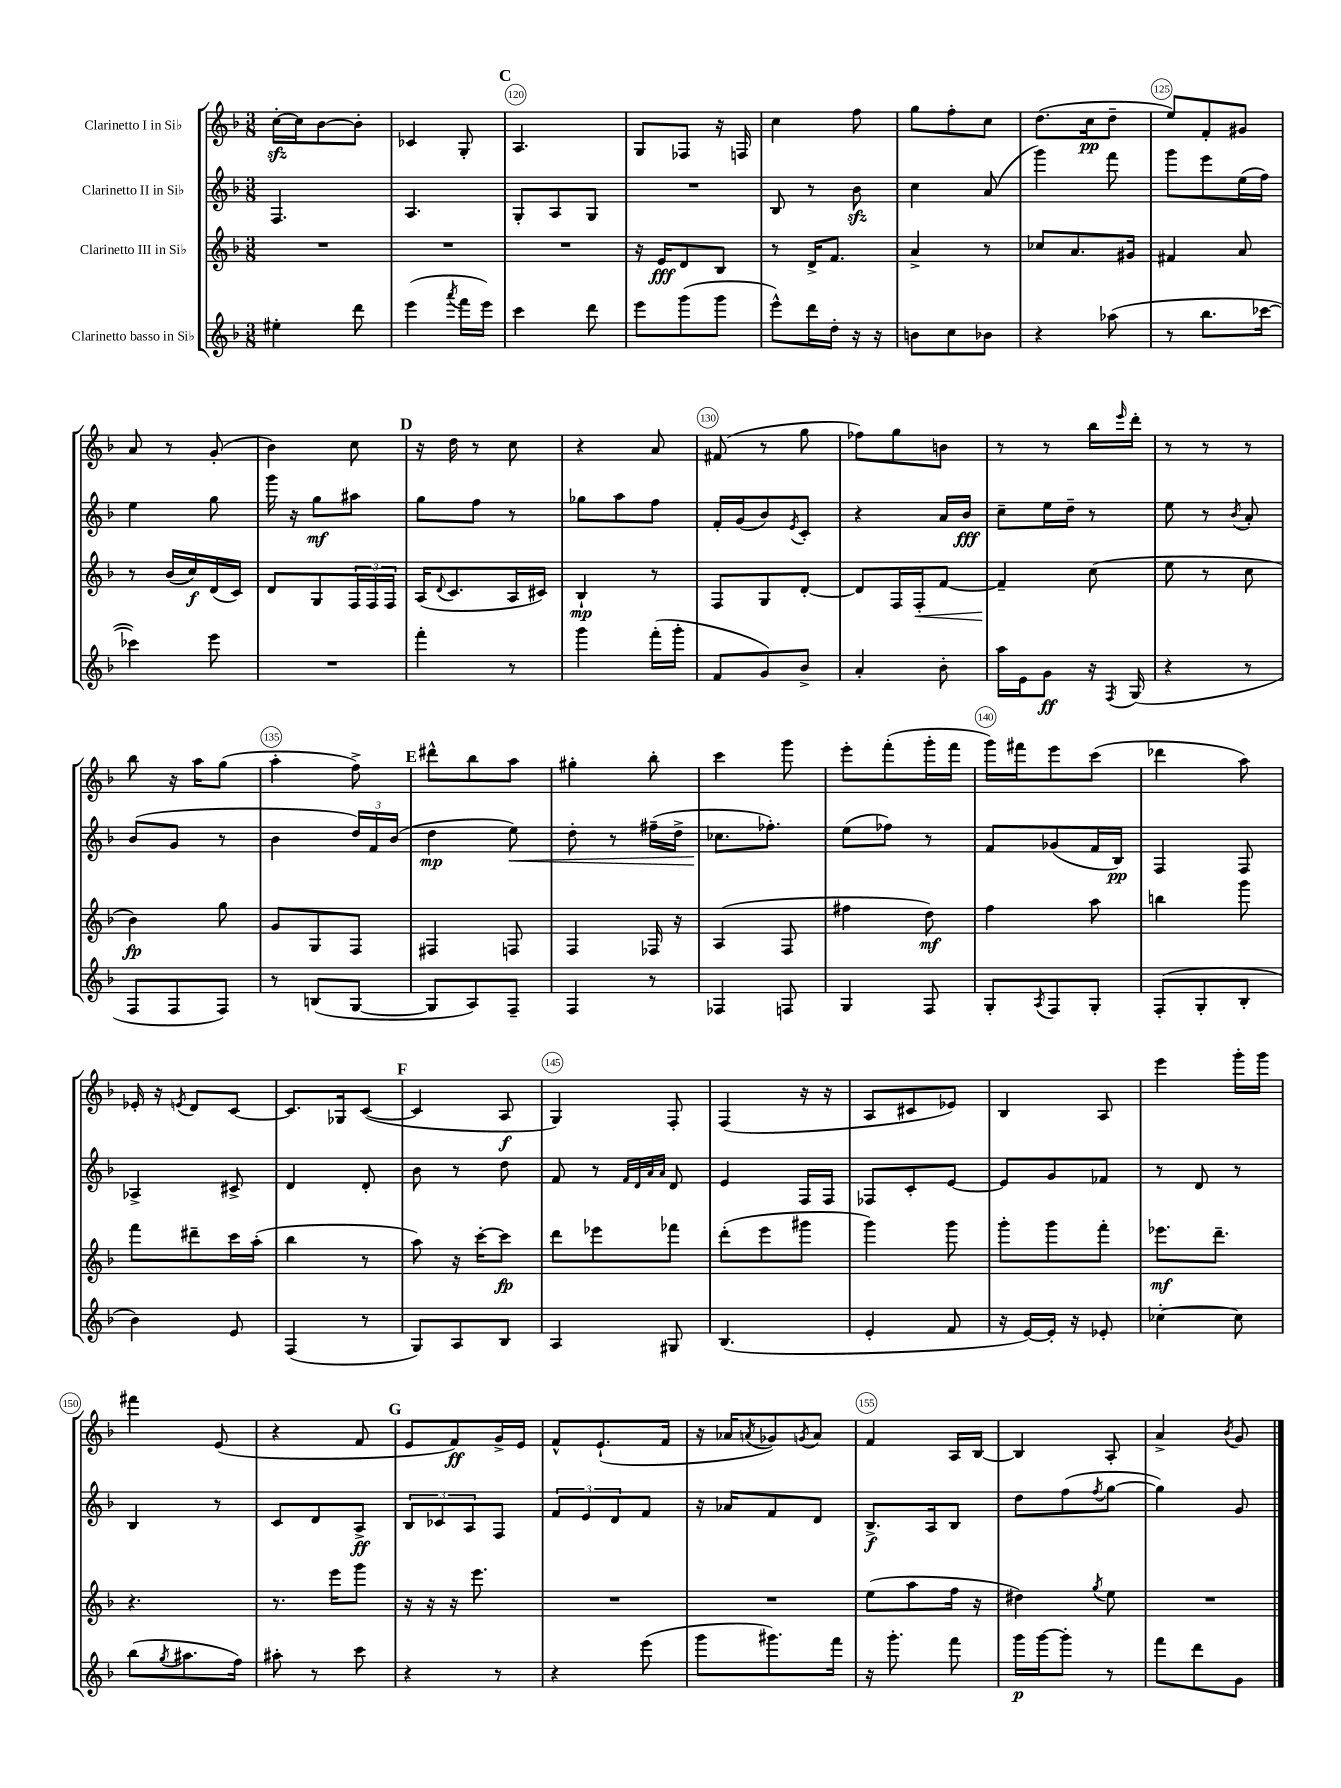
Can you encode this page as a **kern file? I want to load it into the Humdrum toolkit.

**kern	**dynam	**kern	**dynam	**kern	**dynam	**kern	**dynam
*part4	*part4	*part3	*part3	*part2	*part2	*part1	*part1
*staff4	*staff4	*staff3	*staff3	*staff2	*staff2	*staff1	*staff1
*I"Clarinetto basso in Si♭	*	*I"Clarinetto III in Si♭	*	*I"Clarinetto II in Si♭	*	*I"Clarinetto I in Si♭	*
*clefG2	*	*clefG2	*	*clefG2	*	*clefG2	*
*k[b-]	*	*k[b-]	*	*k[b-]	*	*k[b-]	*
*M3/8	*	*M3/8	*	*M3/8	*	*M3/8	*
=118	=118	=118	=118	=118	=118	=118	=118
4ee#X'\	.	4.r	.	4.F/	.	[16cczz'\LL	.
.	.	.	.	.	.	16cc\J]	.
.	.	.	.	.	.	[8b-\	.
8ddd\	.	.	.	.	.	8b-'\J]	.
=119	=119	=119	=119	=119	=119	=119	=119
(4eee\	.	4.r	.	4.A/	.	4c-X/	.
8qaaa/	.	.	.	.	.	.	.
16fff\LL	.	.	.	.	.	8G'/	.
16eee\JJ)	.	.	.	.	.	.	.
!!LO:REH:place=s1:t=C
=120	=120	=120	=120	=120	=120	=120	=120
4ccc\	.	4.r	.	8G'/L	.	4.A/	.
.	.	.	.	8A/	.	.	.
8ddd\	.	.	.	8G/J	.	.	.
=121	=121	=121	=121	=121	=121	=121	=121
8eee\L	.	16r	.	4.r	.	8G/L	.
.	.	16e/KL	fff	.	.	.	.
(8ggg\	.	8d/	.	.	.	8F-X/J	.
8ggg\J	.	8B-/J	.	.	.	16r	.
.	.	.	.	.	.	16Fn/	.
=122	=122	=122	=122	=122	=122	=122	=122
8eee^^\L)	.	8r	.	8B-/	.	4cc\	.
16ddd\L	.	16d^/KL	.	8r	.	.	.
16dd'\JJ	.	8.f/J	.	.	.	.	.
16r	.	.	.	8b-zz\	.	8ff\	.
16r	.	.	.	.	.	.	.
=123	=123	=123	=123	=123	=123	=123	=123
8bn\L	.	4a^/	.	4cc\	.	8gg\L	.
8cc\	.	.	.	.	.	8ff'\	.
8b-X\J	.	8r	.	(8a/	.	8cc\J	.
=124	=124	=124	=124	=124	=124	=124	=124
4r	.	8cc-X/L	.	4ggg\)	.	(8.dd\L	.
.	.	8.a/	.	.	.	.	.
.	.	.	.	.	.	16cc\k	pp
(8aa-X\	.	.	.	8fff\	.	8dd~\J	.
.	.	16g#X/Jk	.	.	.	.	.
=125	=125	=125	=125	=125	=125	=125	=125
8r	.	4f#X/	.	8ggg\L	.	8ee/L)	.
8.bb-\L	.	.	.	8eee\	.	8f'/	.
.	.	8a/	.	(16ee\L	.	8g#X/J	.
[16ccc-X\Jk	.	.	.	16ff\JJ)	.	.	.
!!LO:LB:g=z
=126	=126	=126	=126	=126	=126	=126	=126
4ccc-X\])	.	8r	.	4ee\	.	8a/	.
.	.	(16b-/LL	.	.	.	8r	.
.	.	16cc/)	f	.	.	.	.
8eee\	.	(16d/	.	8gg\	.	(8g'/	.
.	.	16c/JJ)	.	.	.	.	.
=127	=127	=127	=127	=127	=127	=127	=127
4.r	.	8d/L	.	16ggg\	.	4b-\)	.
.	.	.	.	16r	.	.	.
.	.	8G/	.	8gg\L	mf	.	.
.	.	24F/L	.	8aa#X\J	.	8cc\	.
.	.	24F/	.	.	.	.	.
.	.	24F/JJ	.	.	.	.	.
!!LO:REH:place=s1:t=D
=128	=128	=128	=128	=128	=128	=128	=128
4fff'\	.	(16A/KL	.	8gg\L	.	16r	.
.	.	8qqd/	.	.	.	.	.
.	.	8.c/	.	.	.	16dd\	.
.	.	.	.	8ff\J	.	8r	.
8r	.	16A/L	.	8r	.	8cc\	.
.	.	16c#X/JJ)	.	.	.	.	.
=129	=129	=129	=129	=129	=129	=129	=129
4ggg\	.	4B-`/	mp	8gg-X\L	.	4r	.
.	.	.	.	8aa\	.	.	.
(16fff'\LL	.	8r	.	8ff\J	.	8a/	.
16ggg'\JJ	.	.	.	.	.	.	.
=130	=130	=130	=130	=130	=130	=130	=130
8f/L	.	8F/L	.	16f'/LL	.	(8f#X/	.
.	.	.	.	(16g/J	.	.	.
8g/)	.	8G/	.	8b-/)	.	8r	.
.	.	.	.	8qe/	.	.	.
8b-^/J	.	[8d'/J	.	8c'/J	.	8gg\	.
=131	=131	=131	=131	=131	=131	=131	=131
4a'/	.	8d/L]	.	4r	.	8ff-X\L)	.
.	.	16F/L	.	.	.	8gg\	.
!	!	!	!LO:HP:b	!	!	!	!
.	.	16F'/J	<	.	.	.	.
8b-'\	.	[8f/J	.	16a/LL	.	8bn\J	.
.	.	.	.	16b-/JJ	fff	.	.
=132	=132	=132	=132	=132	=132	=132	=132
16aa\LL	.	4f~/]	.	8cc~\L	.	8r	.
16e\J	.	.	.	.	.	.	.
8g\J	ff	.	.	16ee\L	.	8r	.
.	.	.	.	16dd~\JJ	.	.	.
16r	.	(8cc\	[	8r	.	16bb-\LL	.
8qF/	.	.	.	.	.	16qqeee/	.
(16G/	.	.	.	.	.	16ddd'\JJ	.
=133	=133	=133	=133	=133	=133	=133	=133
4r	.	8ee\	.	8ee\	.	8r	.
.	.	8r	.	8r	.	8r	.
.	.	.	.	8qb-/	.	.	.
8r	.	8cc\	.	8a'/	.	8r	.
!!LO:LB:g=z
=134	=134	=134	=134	=134	=134	=134	=134
8F/L	.	4b-\)	fp	(8b-/L	.	8bb-\	.
8F/	.	.	.	8g/J	.	16r	.
.	.	.	.	.	.	16aa\KL	.
8F/J)	.	8gg\	.	8r	.	(8gg\J	.
=135	=135	=135	=135	=135	=135	=135	=135
8r	.	8g/L	.	4b-\	.	4aa'\	.
(8Bn/L	.	8G/	.	.	.	.	.
[8G/J	.	8F/J	.	24dd/LL)	.	8ff^\)	.
.	.	.	.	24f/	.	.	.
.	.	.	.	(24b-/JJ	.	.	.
!!LO:REH:place=s1:t=E
=136	=136	=136	=136	=136	=136	=136	=136
8G/L]	.	4F#X/	.	4dd\	mp	8ddd#X^^\L	.
8A/)	.	.	.	.	.	8bb-\	.
!	!	!	!	!	!LO:HP:b	!	!
8F~/J	.	8Fn/	.	8ee\)	<	8aa\J	.
=137	=137	=137	=137	=137	=137	=137	=137
4F/	.	4F/	.	8dd'\	.	4gg#X'\	.
.	.	.	.	8r	.	.	.
8r	.	16F-X/	.	(16ff#X~\LL	.	8bb-'\	.
.	.	16r	.	16dd^\JJ	.	.	.
=138	=138	=138	=138	=138	=138	=138	=138
4F-X/	.	(4A/	.	8.cc-X\L	.	4ccc\	.
.	.	.	.	8.ff-X'\J)	[	.	.
8Fn/	.	8F/	.	.	.	8ggg\	.
=139	=139	=139	=139	=139	=139	=139	=139
4G/	.	4ff#X\	.	(8ee\L	.	8eee'\L	.
.	.	.	.	8ff-X\J)	.	(8fff'\	.
8F/	.	8dd\)	mf	8r	.	16ggg'\L	.
.	.	.	.	.	.	16fff\JJ	.
=140	=140	=140	=140	=140	=140	=140	=140
8G'/L	.	4ff\	.	8f/L	.	16ggg\LL)	.
.	.	.	.	.	.	16fff#X\J	.
8qA/	.	.	.	.	.	.	.
8F/	.	.	.	(8g-X/	.	8eee\	.
8G'/J	.	8aa\	.	16f/L	.	(8ccc\J	.
.	.	.	.	16B-/JJ)	pp	.	.
=141	=141	=141	=141	=141	=141	=141	=141
(8F'/L	.	4bbn\	.	4F/	.	4ddd-X\	.
8G'/	.	.	.	.	.	.	.
8B-'/J	.	8ggg\	.	8F/	.	8aa\)	.
!!LO:LB:g=z
=142	=142	=142	=142	=142	=142	=142	=142
4b-\)	.	8fff\L	.	4A-X^/	.	16e-X'/	.
.	.	.	.	.	.	16r	.
.	.	.	.	.	.	8qen/	.
.	.	8ddd#X~\	.	.	.	8d/L	.
8e/	.	16ccc\L	.	8c#X^/	.	[8c/J	.
.	.	(16aa'\JJ	.	.	.	.	.
=143	=143	=143	=143	=143	=143	=143	=143
(4F/	.	4bb-\	.	4d/	.	8.c/L]	.
.	.	.	.	.	.	16G-X/k	.
8r	.	8r	.	8d'/	.	([8c/J	.
!!LO:REH:place=s1:t=F
=144	=144	=144	=144	=144	=144	=144	=144
8G/L)	.	8aa\)	.	8b-\	.	4c/]	.
8A/	.	16r	.	8r	.	.	.
.	.	[16ccc'\KL	.	.	.	.	.
8B-/J	.	8ccc\J]	fp	8dd\	.	8A/	f
=145	=145	=145	=145	=145	=145	=145	=145
4A/	.	8ddd\L	.	8f/	.	4G/)	.
.	.	8eee-X\	.	8r	.	.	.
.	.	.	.	32qqf/LLL	.	.	.
.	.	.	.	32qqd/	.	.	.
.	.	.	.	32qqa/	.	.	.
.	.	.	.	32qqa/JJJ	.	.	.
8G#X/	.	8fff-X\J	.	8d/	.	8F'/	.
=146	=146	=146	=146	=146	=146	=146	=146
(4.B-/	.	(8ddd'\L	.	4e/	.	(4F/	.
.	.	8eee\	.	.	.	.	.
.	.	8ggg#X\J	.	16F/LL	.	16r	.
.	.	.	.	16F/JJ	.	16r	.
=147	=147	=147	=147	=147	=147	=147	=147
4e'/	.	4ggg\)	.	8F-X/L	.	8A/L	.
.	.	.	.	8c'/	.	8c#X/	.
8f/	.	8ggg\	.	[8e/J	.	8e-X/J)	.
=148	=148	=148	=148	=148	=148	=148	=148
16r	.	8ggg'\L	.	8e/L]	.	4B-/	.
[16e/LL)	.	.	.	.	.	.	.
16e'/JJ]	.	8ggg\	.	8g/	.	.	.
16r	.	.	.	.	.	.	.
8e-X'/	.	8fff'\J	.	8f-X/J	.	8A/	.
=149	=149	=149	=149	=149	=149	=149	=149
[4cc-X'\	.	8.eee-X\L	mf	8r	.	4eee\	.
.	.	.	.	8d/	.	.	.
.	.	8.ddd~\J	.	.	.	.	.
8cc-\]	.	.	.	8r	.	16ggg'\LL	.
.	.	.	.	.	.	16ggg\JJ	.
!!LO:LB:g=z
=150	=150	=150	=150	=150	=150	=150	=150
(8bb-\L	.	4.r	.	4B-/	.	4fff#X\	.
8qgg/	.	.	.	.	.	.	.
8.aa#X\	.	.	.	.	.	.	.
.	.	.	.	8r	.	(8e/	.
16ff\Jk)	.	.	.	.	.	.	.
=151	=151	=151	=151	=151	=151	=151	=151
8aa#X'\	.	8.r	.	8c/L	.	4r	.
8r	.	.	.	8d/	.	.	.
.	.	16eee\KL	.	.	.	.	.
8ccc\	.	8ggg\J	.	8A^/J	ff	8f/	.
!!LO:REH:place=s1:t=G
=152	=152	=152	=152	=152	=152	=152	=152
4r	.	16r	.	12B-/L	.	8e/L	.
.	.	16r	.	.	.	.	.
.	.	.	.	12c-X/	.	.	.
.	.	16r	.	.	.	8f/)	ff
.	.	.	.	12A/	.	.	.
.	.	8.eee\	.	.	.	.	.
8r	.	.	.	8F/J	.	16g^/L	.
.	.	.	.	.	.	16e/JJ	.
=153	=153	=153	=153	=153	=153	=153	=153
4r	.	4.r	.	12f/L	.	8f^^/L	.
.	.	.	.	12e/	.	.	.
.	.	.	.	.	.	(8.e`/	.
.	.	.	.	12d/	.	.	.
(8eee\	.	.	.	8f/J	.	.	.
.	.	.	.	.	.	16f/Jk	.
=154	=154	=154	=154	=154	=154	=154	=154
8ggg\L	.	4.r	.	16r	.	16r	.
.	.	.	.	16a-X/KL	.	16a-X/KL	.
.	.	.	.	.	.	8qan/	.
8.ggg#X\)	.	.	.	8f/	.	8g-X/)	.
.	.	.	.	.	.	8qgn/	.
.	.	.	.	8d/J	.	8a/J	.
16fff\Jk	.	.	.	.	.	.	.
=155	=155	=155	=155	=155	=155	=155	=155
16r	.	(8ee\L	.	8.B-^/L	f	4f/	.
8.ggg'\	.	.	.	.	.	.	.
.	.	8aa\	.	.	.	.	.
.	.	.	.	16A/k	.	.	.
8fff\	.	16ff\Jk	.	8B-/J	.	16A/LL	.
.	.	16r	.	.	.	[16B-/JJ	.
=156	=156	=156	=156	=156	=156	=156	=156
16ggg\LL	p	4dd#X\)	.	8dd\L	.	4B-/]	.
[16ggg\J	.	.	.	.	.	.	.
8ggg'\J]	.	.	.	(8ff\	.	.	.
.	.	8qgg/	.	8qff/	.	.	.
8r	.	8ee\	.	[8gg\J	.	8A'/	.
=157	=157	=157	=157	=157	=157	=157	=157
8fff\L	.	4.r	.	4gg\])	.	4a^/	.
8ddd\	.	.	.	.	.	.	.
.	.	.	.	.	.	8qb-/	.
8g\J	.	.	.	8g/	.	8g/	.
==	==	==	==	==	==	==	==
*-	*-	*-	*-	*-	*-	*-	*-
